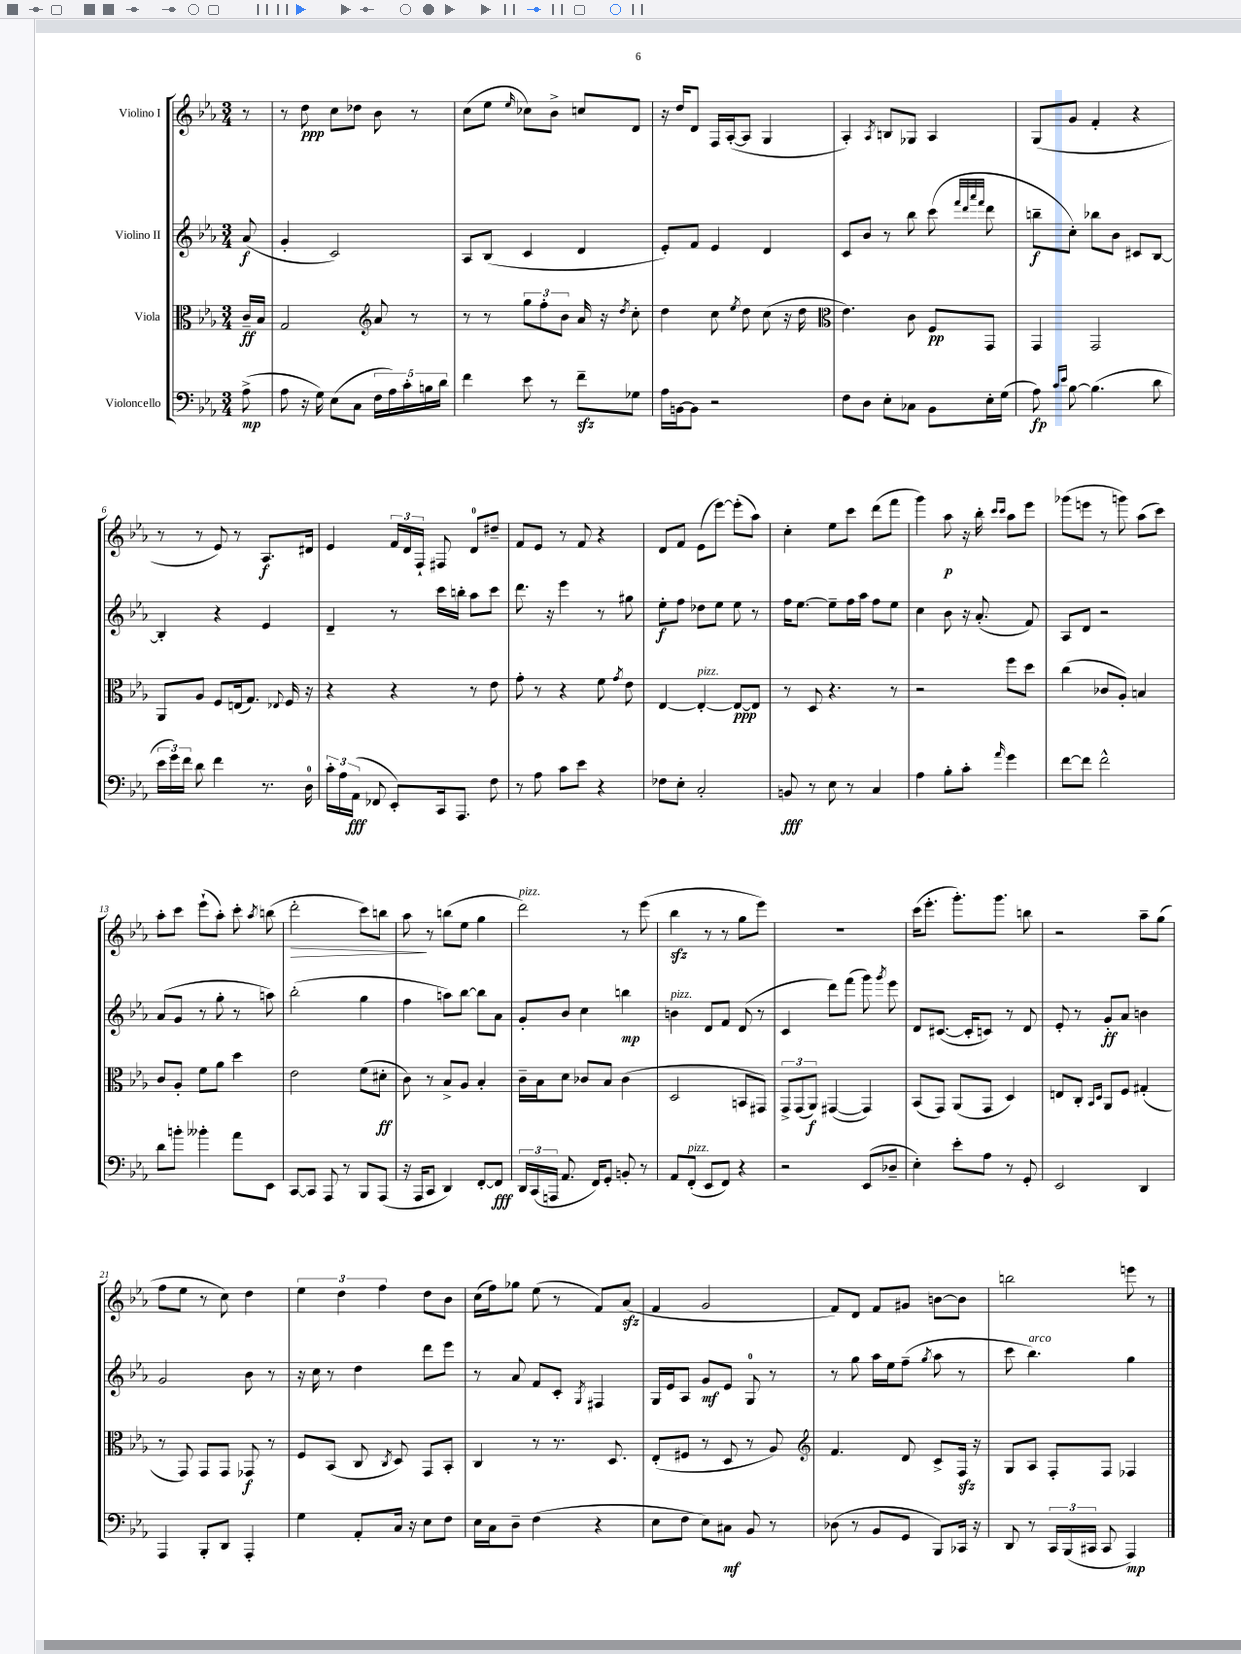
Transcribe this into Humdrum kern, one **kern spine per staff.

**kern	**kern	**kern	**kern
*staff4	*staff3	*staff2	*staff1
*clefF4	*clefC3	*clefG2	*clefG2
*k[b-e-a-]	*k[b-e-a-]	*k[b-e-a-]	*k[b-e-a-]
*M3/4	*M3/4	*M3/4	*M3/4
(8A-^\	16c~/LL	(8a-/	8r
.	16B-/JJ	.	.
=	=	=	=
8A-\	2G/	4g'/	8r
16r	.	.	8dd\
16G\)	.	.	.
(8E-\L	.	2c/)	8cc\L
8C\J	.	.	8dd-\J
*	*clefG2	*	*
20F\LL	8a-/	.	8b-\
20A-\)	.	.	.
20c'\	.	.	.
.	8r	.	8r
20B\	.	.	.
20d\JJ	.	.	.
=	=	=	=
4f\	8r	8A-/L	(8cc\L
.	8r	(8B-/J	8ee-\J
.	.	.	16qqee-/
8e-\	12gg\L	4c/	8cc-\L)
.	12ff'\	.	.
8r	.	.	8b-^\J
.	12b-\J	.	.
8f~\L	16a-/	4d/	8cc/L
.	16r	.	.
.	8qdd/	.	.
8G-\J	8cc'\	.	8d/J
=	=	=	=
16A-\LL	4dd\	8e-'/L)	16r
[16BB\J	.	.	16dd/LK
8BB\]J	.	8f/J	8d/J
2r	8cc\	4e-/	16F/LL
.	.	.	([16A-'/J
.	8qee-/	.	.
.	8dd\	.	8A-/]J
.	(8cc\	4d/	4G/
.	16r	.	.
.	16dd\	.	.
=	=	=	=
*	*clefC3	*	*
8F\L	4.e-\)	8c/L	4A-'/)
8D\J	.	8b-/J	.
.	.	.	8qA-/
8E-'\L	.	8r	8B/L
8C-\J	8c\	8bb-\	8G-/J
8BB-\L	8F/L	(8ccc\	4A-/
.	.	32qqfff/LLL	.
.	.	32qqddd/	.
.	.	32qqaaa-/	.
.	.	32qqfff/JJJ	.
16E-'\L	8GG/J	8ddd\	.
(16G\JJ	.	.	.
=	=	=	=
8A-\)	4GG/	8bb~\L	(8G/L
16qqc/LL	.	.	.
16qqe-/JJ	.	.	.
[8B-\	.	8cc'\J)	8g/J
(4.B-\]	2GG/	8bb-\L	4f'/
.	.	8b-\J	.
.	.	8c#/L	4r
8d\	.	[8B-/J	.
=	=	=	=
24e-\LL	8AA-/L	4B-'/]	8r
24g\)	.	.	.
24f\JJ	.	.	.
8d\	8A-/J	.	8r
4f\	8F/L	4r	8e-/)
.	(16E/k	.	8r
.	8.G/J)	.	.
8.r	.	4e-/	8.A-/L
.	8qqE-/	.	.
.	16F/	.	.
16D\	16r	.	16d#/Jk
=	=	=	=
24c'\LL	4r	4d~/	4e-/
24A-\	.	.	.
(24AA-\JJ	.	.	.
8FF-/	.	.	.
8EE-'/L)	4r	8r	24f/LL
.	.	.	24d/
.	.	.	24F`/JJ
16CC/k	.	16ccc\LL	8F#/
8.AAA-/J	.	16bb'\JJ	.
.	8r	8aa-\L	8d/L
8F\	8e-\	8ccc\J	8dd#~/J
=	=	=	=
8r	8g'\	8.ddd\	8f/L
8A-\	8r	.	8e-/J
.	.	16r	.
8c\L	4r	4eee-\	8r
8e-\J	.	.	8f/
4r	8f\	8r	4r
.	8qg/	.	.
.	8e-\	8gg#\	.
=	=	=	=
8F-\L	[4E-/	8ee-'\L	8d/L
8E-'\J	.	8ff\J	8f/J
2C'/	4E-'/_	8dd-\L	(8e-\L
.	.	8ee-\J	[8eee-\J)
.	8E-/_L	8ee-\	(8eee-'\]L
.	8E-/]J	8r	8aa-\J)
=	=	=	=
8BB/	8r	16ff\LK	4cc'\
.	.	[8.ee-\J	.
8r	8D/	.	.
8E-\	4.r	8ee-~\]L	8ee-\L
8r	.	16ff\L	8ccc\J
.	.	16aa-\JJ	.
4C/	.	8ff\L	(8ddd\L
.	8r	8ee-\J	8fff\J
=	=	=	=
4A-\	2r	4cc\	4ggg\)
8B-'\L	.	8b-\	8aa-\
8c'\J	.	16r	16r
.	.	(8.a-'/	16bb-'\
.	.	.	16qqccc/LL
16qqa-/	.	.	16qqccc/JJ
4g\	8ff\L	.	8aa-\L
.	8dd\J	8f/)	8eee-\J
=	=	=	=
[8f\L	(4cc\	8A-/L	(8ggg-\L
8f\]J	.	8d/J	8eee\J
2f^^\	8c-/L	2r	8r
.	8A-'/J)	.	8ggg\)
.	4B/	.	(8aa-\L
.	.	.	8ccc\J)
=	=	=	=
8d\L	8c/L	(8a-/L	8aa-'\L
8b'\J	8A-'/J	8g/J	8ccc\J
4b--'\	8f\L	8r	(8eee-`\L
.	8a-\J	8gg'\	8aa-'\J)
8a-\L	4dd\	8r	8ccc'\
.	.	.	8qaa-/
8EE-\J	.	8aa\)	(8bb\
=	=	=	=
[8CC/L	2e-\	(2bb-'\	2ddd'\
8CC/]J	.	.	.
8AAA-/	.	.	.
8r	.	.	.
8BBB-/L	(8f\L	4gg\	8ccc\L)
(8AAA-/J	8d#'\J	.	8bb\J
=	=	=	=
16r	8c\)	4ff\	8aa-\
16AAA-/LK	.	.	.
8CC/J	8r	.	8r
4DD/)	8B-^/L	8aa\L)	(8bb\L
.	8A-/J	[8bb-\J	8ee-\J
[8FF'/L	4B-'/	8bb-\]L	4gg\
8FF/]J	.	8a-\J	.
=	=	=	=
24DD/LL	16c~\LL	8g'/L	2ddd\)
(24CC/	.	.	.
.	16B-\J	.	.
24AAA/JJ	.	.	.
8.AA-/	8d\J	8b-/J	.
.	8c-/L	4cc\	.
16FF/LK)	.	.	.
8GG'/J	8B-/J	.	.
8BB'/	(4c-\	4bb\	8r
8r	.	.	(8eee-\
=	=	=	=
8AA-/L	2D/	4b\	4bb-\
(8FF'/J	.	.	.
8EE-/L	.	8d/L	8r
8FF/J)	.	8f/J	8r
4r	8BB/L	(8d/	8gg\L
.	8GG#/J)	8r	8eee-\J)
=	=	=	=
2r	12GG^/L	4c/	2.r
.	(12GG/	.	.
.	12AA-/J)	.	.
.	([4GG#/	8ddd\L)	.
.	.	(8fff\J	.
(8EE-/L	4GG#/])	8ggg\)	.
.	.	8qggg/	.
8D-~/J	.	8eee-\	.
=	=	=	=
4E-'\)	(8BB-/L	8d/L	(16ccc\LK
.	.	.	8.eee-'\J
.	8GG/J)	([8.c#/J	.
8e-'\L	(8AA-/L	.	8.ggg'\L)
.	.	16c#'/]LK	.
8A-\J	8GG/J	8c/J)	.
.	.	.	8.ggg\J
8r	4D/)	8r	.
8GG'/	.	8d/	8bb\
=	=	=	=
2EE-/	8E/L	8e-'/	2r
.	8C'/J	8r	.
.	16qqBB-/LL	.	.
.	16qqD/JJ	.	.
.	8AA-/L	8g'/L	.
.	8F/J	8a-/J	.
4DD/	(4G#'/	4b\	8aa-~\L
.	.	.	(8gg\J
=	=	=	=
4AAA-/	8r	2g/	8ff\L
.	8GG/)	.	8ee-\J
8BBB-'/L	8GG/L	.	8r
8DD/J	8GG/J	.	8cc\)
4AAA-'/	8GG-/	8b-\	4dd\
.	8r	8r	.
=	=	=	=
4G\	8F/L	16r	6ee-\
.	.	16cc\	.
.	(8BB-/J	8r	.
.	.	.	6dd\
8AA-'/L	8C/	4dd\	.
.	.	.	6ff\
.	8qC/	.	.
16C/Jk	8D/)	.	.
16r	.	.	.
8E-\L	8GG/L	8ddd\L	8dd\L
8F\J	8BB-'/J	8eee-\J	8b-\J
=	=	=	=
16E-\LL	4C/	8r	(16cc\LL
16C\J	.	.	16ff\J)
8D~\J	.	8a-/	8gg-\J
(4F\	8r	8f/L	(8ee-\
.	8.r	8c'/J	8r
.	.	8qG/	.
4r	.	4F#/	8f/L)
.	8.D/	.	.
.	.	.	(8a-/J
=	=	=	=
8E-\L	(8E-'/L	16G/LL	4f/
.	.	16e-/J	.
8F\J	8F#/J	8A-/J	.
8E-\L)	8r	8g/L	2g/
8C#\J	8D/	8e-/J	.
8BB-/	8r	8G/	.
8r	8A-/)	8r	.
=	=	=	=
*	*clefG2	*	*
(8D-\	4.f/	8r	8f/L)
8r	.	8gg\	8d/J
8BB-/L	.	16aa-\LL	8f/L
.	.	16ee-\J	.
8GG/J	8d/	(8ff~\J	8g#/J
.	.	8qgg/	.
8BBB-/L)	8c^/L	8aa-\	[8b\L
16CC-/Jk	16F/Jk	8r	8b\]J
16r	16r	.	.
=	=	=	=
8DD/	8G/L	8ccc\	2bb\
8r	8A-/J	4.bb-\)	.
24CC/LL	8F'/L	.	.
(24BBB-/	.	.	.
24CC#/JJ	.	.	.
8CC#/	8F/J	.	.
4AAA-/)	4F-/	4gg\	8eee\
.	.	.	8r
==	==	==	==
*-	*-	*-	*-
